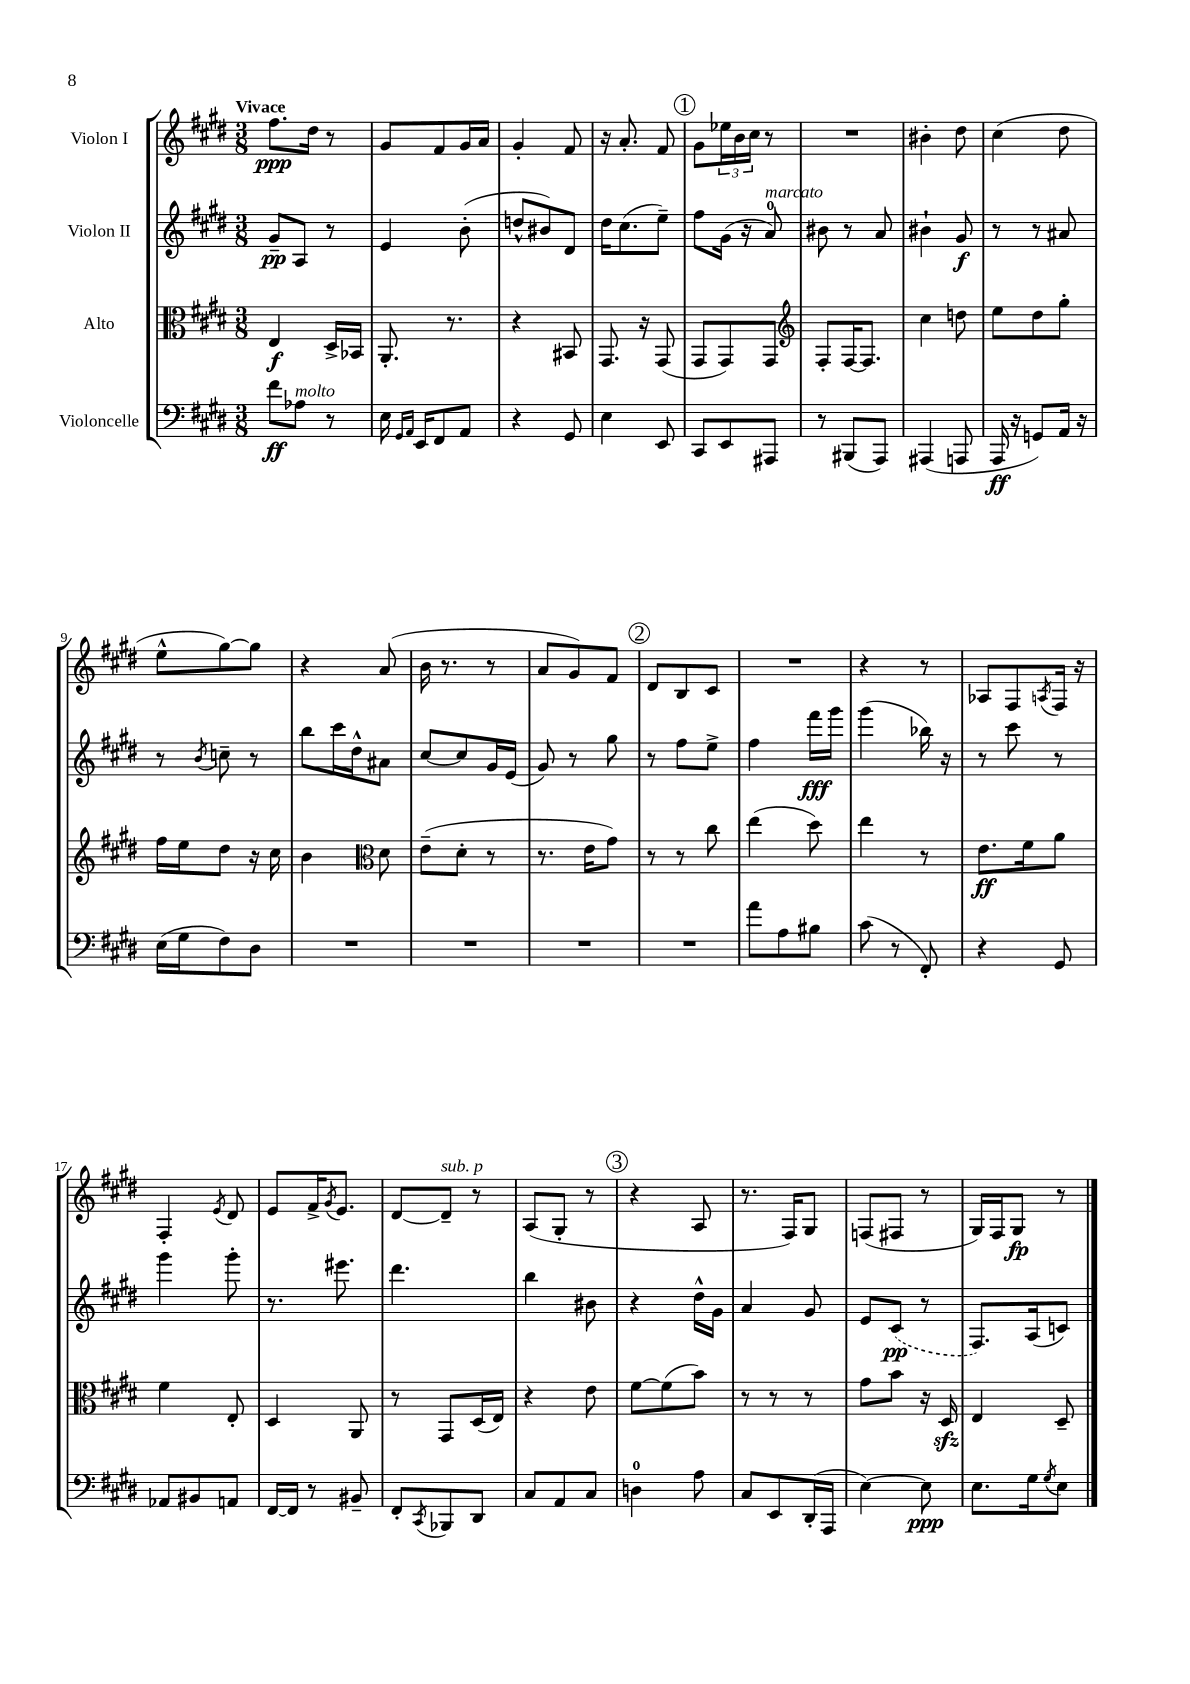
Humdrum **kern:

**kern	**dynam	**kern	**dynam	**kern	**dynam	**kern	**dynam
*part4	*part4	*part3	*part3	*part2	*part2	*part1	*part1
*staff4	*staff4	*staff3	*staff3	*staff2	*staff2	*staff1	*staff1
*I"Violoncelle	*	*I"Alto	*	*I"Violon II	*	*I"Violon I	*
*clefF4	*	*clefC3	*	*clefG2	*	*clefG2	*
*k[f#c#g#d#]	*	*k[f#c#g#d#]	*	*k[f#c#g#d#]	*	*k[f#c#g#d#]	*
*M3/8	*	*M3/8	*	*M3/8	*	*M3/8	*
=1	=1	=1	=1	=1	=1	=1	=1
!	!	!	!	!	!	!LO:TX:a:B:t=Vivace	!
8f#\L	ff	4E/	f	8g#~/L	pp	8.ff#\L	ppp
!LO:TX:a:i:t=molto	!	!	!	!	!	!	!
8A-X\J	.	.	.	8A/J	.	.	.
.	.	.	.	.	.	16dd#\Jk	.
8r	.	16D#^/LL	.	8r	.	8r	.
.	.	16BB-X/JJ	.	.	.	.	.
=2	=2	=2	=2	=2	=2	=2	=2
16E\	.	8.AA'/	.	4e/	.	8g#/L	.
16qqGG#/LL	.	.	.	.	.	.	.
16qqAA/JJ	.	.	.	.	.	.	.
16EE/KL	.	.	.	.	.	.	.
8FF#/	.	.	.	.	.	8f#/	.
.	.	8.r	.	.	.	.	.
8AA/J	.	.	.	(8b'\	.	16g#/L	.
.	.	.	.	.	.	16a/JJ	.
=3	=3	=3	=3	=3	=3	=3	=3
4r	.	4r	.	8ddn^^/L	.	4g#'/	.
.	.	.	.	8b#X/)	.	.	.
8GG#/	.	8BB#X/	.	8d#/J	.	8f#/	.
=4	=4	=4	=4	=4	=4	=4	=4
4E\	.	8.GG#/	.	16dd#\KL	.	16r	.
.	.	.	.	(8.cc#\	.	8.a'/	.
.	.	16r	.	.	.	.	.
8EE/	.	(8GG#/	.	8ee~\J)	.	8f#/	.
!!LO:REH:place=s1:t=1
=5	=5	=5	=5	=5	=5	=5	=5
8CC#/L	.	8GG#/L	.	8ff#\L	.	8g#\L	.
8EE/	.	8GG#/)	.	(16g#\Jk	.	24ee-X\L	.
.	.	.	.	.	.	24b\	.
.	.	.	.	16r	.	.	.
.	.	.	.	.	.	24cc#\JJ	.
!	!	!	!	!LO:TX:a:i:t=marcato	!	!	!
8AAA#X/J	.	8GG#/J	.	8a/)	.	8r	.
=6	=6	=6	=6	=6	=6	=6	=6
*	*	*clefG2	*	*	*	*	*
8r	.	8F#'/L	.	8b#X\	.	4.r	.
(8BBB#X/L	.	[16F#/K	.	8r	.	.	.
.	.	8.F#/J]	.	.	.	.	.
8AAA/J)	.	.	.	8a/	.	.	.
=7	=7	=7	=7	=7	=7	=7	=7
(4AAA#X/	.	4cc#\	.	4b#X`\	.	4b#X'\	.
8AAAn/	.	8ddn\	.	8g#/	f	8dd#\	.
=8	=8	=8	=8	=8	=8	=8	=8
16AAA/	ff	8ee\L	.	8r	.	(4cc#\	.
16r	.	.	.	.	.	.	.
8GGn/L)	.	8dd#\	.	8r	.	.	.
16AA/Jk	.	8gg#'\J	.	8a#X/	.	8dd#\	.
16r	.	.	.	.	.	.	.
!!LO:LB:g=z
=9	=9	=9	=9	=9	=9	=9	=9
(16E\LL	.	16ff#\LL	.	8r	.	8ee^^\L	.
16G#\J	.	16ee\J	.	.	.	.	.
.	.	.	.	8qb/	.	.	.
8F#\)	.	8dd#\J	.	8ccn~\	.	[8gg#\)	.
8D#\J	.	16r	.	8r	.	8gg#\J]	.
.	.	16cc#\	.	.	.	.	.
=10	=10	=10	=10	=10	=10	=10	=10
4.r	.	4b\	.	8bb\L	.	4r	.
.	.	.	.	16ccc#\L	.	.	.
.	.	.	.	16dd#^^\J	.	.	.
*	*	*clefC3	*	*	*	*	*
.	.	8d#\	.	8a#X\J	.	(8a/	.
=11	=11	=11	=11	=11	=11	=11	=11
4.r	.	(8e~\L	.	[8cc#/L	.	16b\	.
.	.	.	.	.	.	8.r	.
.	.	8d#'\J	.	8cc#/]	.	.	.
.	.	8r	.	16g#/L	.	8r	.
.	.	.	.	(16e/JJ	.	.	.
=12	=12	=12	=12	=12	=12	=12	=12
4.r	.	8.r	.	8g#/)	.	8a/L	.
.	.	.	.	8r	.	8g#/)	.
.	.	16e\KL	.	.	.	.	.
.	.	8g#\J)	.	8gg#\	.	8f#/J	.
!!LO:REH:place=s1:t=2
=13	=13	=13	=13	=13	=13	=13	=13
4.r	.	8r	.	8r	.	8d#/L	.
.	.	8r	.	8ff#\L	.	8B/	.
.	.	8cc#\	.	8ee^\J	.	8c#/J	.
=14	=14	=14	=14	=14	=14	=14	=14
8a\L	.	(4ee\	.	4ff#\	.	4.r	.
8A\	.	.	.	.	.	.	.
8B#X\J	.	8dd#\)	.	16fff#\LL	fff	.	.
.	.	.	.	16ggg#\JJ	.	.	.
=15	=15	=15	=15	=15	=15	=15	=15
(8c#\	.	4ee\	.	(4ggg#\	.	4r	.
8r	.	.	.	.	.	.	.
8FF#'/)	.	8r	.	16bb-X\)	.	8r	.
.	.	.	.	16r	.	.	.
=16	=16	=16	=16	=16	=16	=16	=16
4r	.	8.e\L	ff	8r	.	8A-X/L	.
.	.	.	.	8ccc#\	.	8F#/	.
.	.	16f#\k	.	.	.	.	.
.	.	.	.	.	.	8qAn/	.
8GG#/	.	8a\J	.	8r	.	16F#/Jk	.
.	.	.	.	.	.	16r	.
!!LO:LB:g=z
=17	=17	=17	=17	=17	=17	=17	=17
8AA-X/L	.	4f#\	.	4ggg#\	.	4F#'/	.
8BB#X/	.	.	.	.	.	.	.
.	.	.	.	.	.	8qe/	.
8AAn/J	.	8E'/	.	8ggg#'\	.	8d#/	.
=18	=18	=18	=18	=18	=18	=18	=18
[16FF#/LL	.	4D#/	.	8.r	.	8e/L	.
16FF#/JJ]	.	.	.	.	.	.	.
8r	.	.	.	.	.	16f#^/K	.
.	.	.	.	.	.	8qg#/	.
.	.	.	.	8.eee#X\	.	8.e/J	.
8BB#X~/	.	8AA/	.	.	.	.	.
=19	=19	=19	=19	=19	=19	=19	=19
8FF#'/L	.	8r	.	4.ddd#\	.	[8d#/L	.
8qCC#/	.	.	.	.	.	.	.
!	!	!	!	!	!	!LO:TX:a:i:t=sub. p	!
8BBB-X/	.	8GG#/L	.	.	.	8d#~/J]	.
8DD#/J	.	(16D#/L	.	.	.	8r	.
.	.	16E/JJ)	.	.	.	.	.
=20	=20	=20	=20	=20	=20	=20	=20
8C#/L	.	4r	.	4bb\	.	(8A/L	.
8AA/	.	.	.	.	.	8G#'/J	.
8C#/J	.	8e\	.	8b#X\	.	8r	.
!!LO:REH:place=s1:t=3
=21	=21	=21	=21	=21	=21	=21	=21
4Dn\	.	[8f#\L	.	4r	.	4r	.
.	.	(8f#\]	.	.	.	.	.
8A\	.	8b\J)	.	16dd#^^\LL	.	8A/	.
.	.	.	.	16g#\JJ	.	.	.
=22	=22	=22	=22	=22	=22	=22	=22
8C#/L	.	8r	.	4a/	.	8.r	.
8EE/	.	8r	.	.	.	.	.
.	.	.	.	.	.	16F#/KL)	.
(16DD#'/L	.	8r	.	8g#/	.	8G#/J	.
16AAA/JJ	.	.	.	.	.	.	.
=23	=23	=23	=23	=23	=23	=23	=23
[4E\)	.	8g#\L	.	8e/L	.	(8Fn/L	.
.	.	8b\J	.	(8c#/J	pp	8F#X/J	.
8E\]	ppp	16r	.	8r	.	8r	.
.	.	16D#zz/	.	.	.	.	.
=24	=24	=24	=24	=24	=24	=24	=24
8.E\L	.	4E/	.	8.F#/L)	.	16G#/LL)	.
.	.	.	.	.	.	16F#/J	.
.	.	.	.	.	.	8G#/J	fp
16G#\k	.	.	.	(16A/k	.	.	.
8qG#/	.	.	.	.	.	.	.
8E\J	.	8D#~/	.	8cn/J)	.	8r	.
==	==	==	==	==	==	==	==
*-	*-	*-	*-	*-	*-	*-	*-
